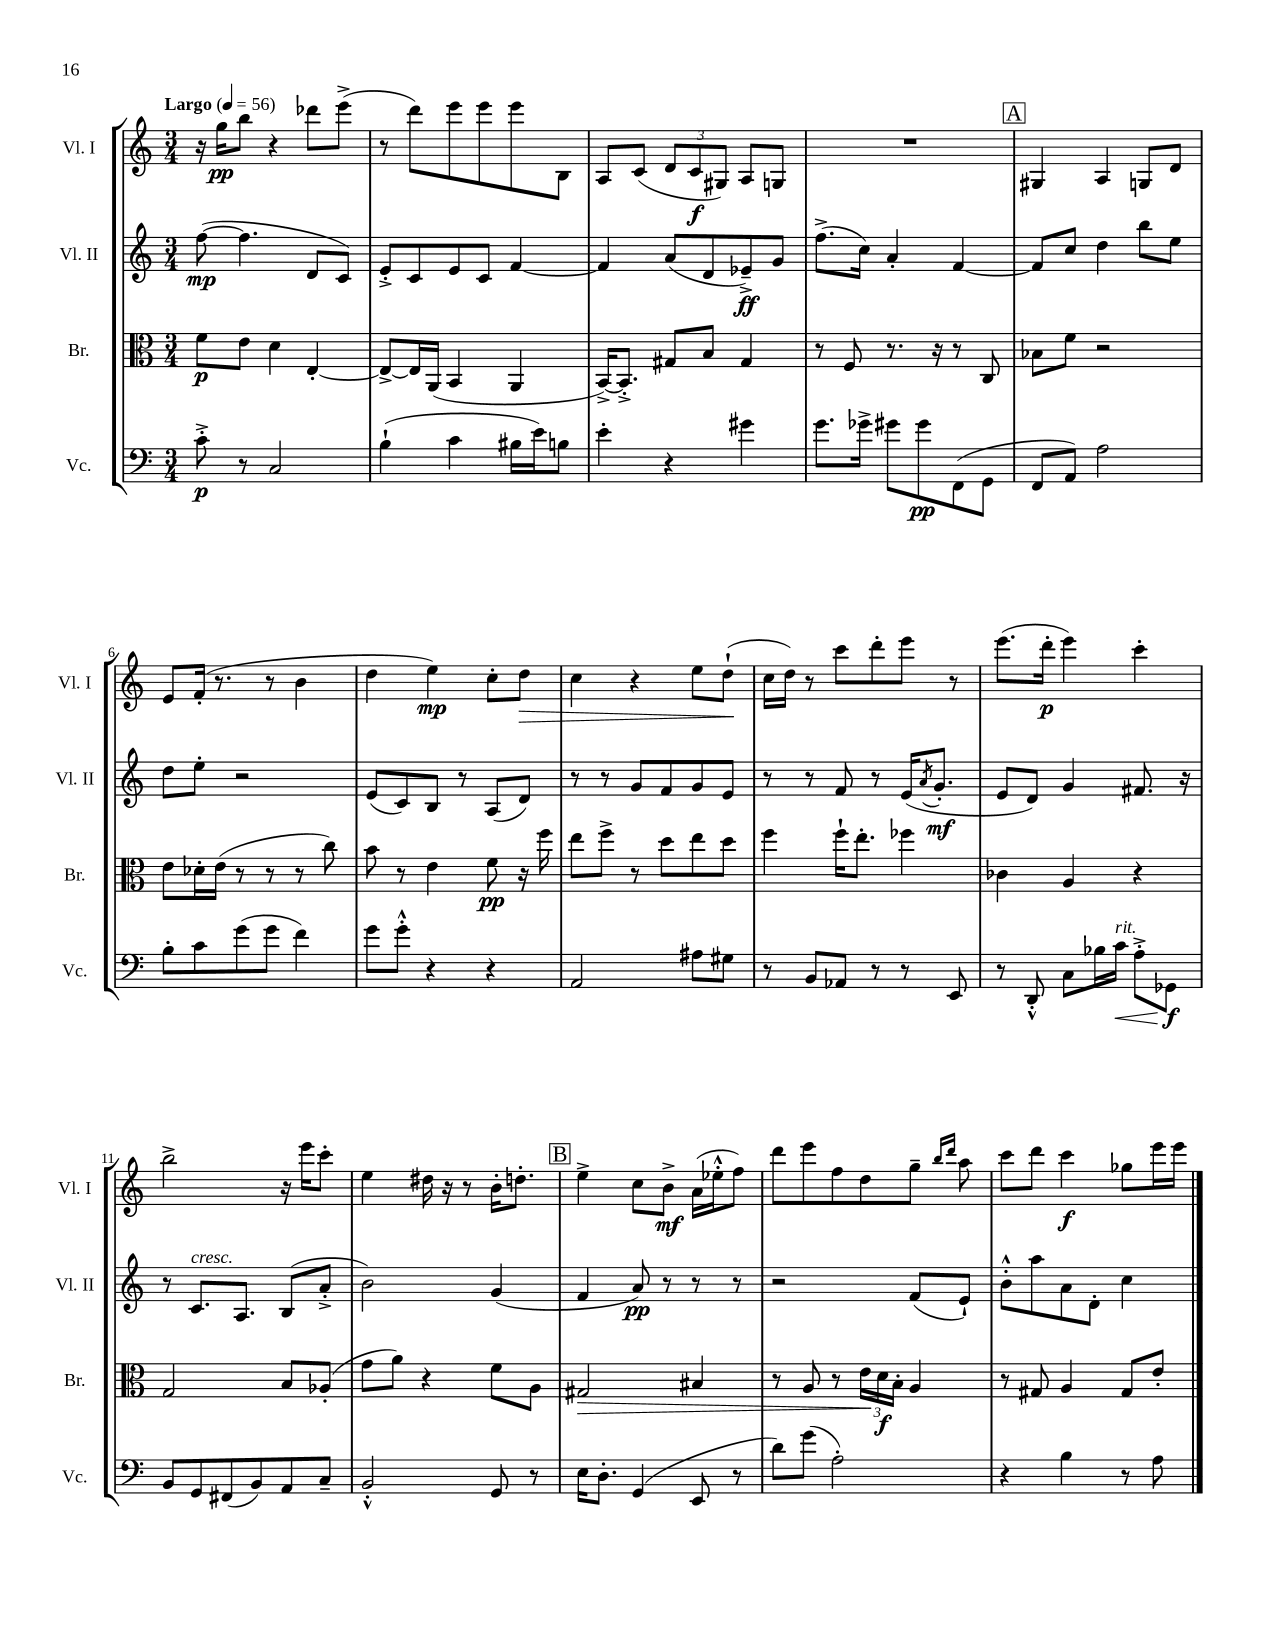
<<
\new StaffGroup <<
\new Staff = "s0" \with { instrumentName = "Vl. I" shortInstrumentName = "Vl. I" } {
    \clef treble \key c \major \numericTimeSignature \time 3/4 \tempo "Largo" 4 = 56
    r16 g''16\pp b''8 r4 des'''8 e'''8->( |
    r8 d'''8) e'''8 e'''8 e'''8 b8 |
    a8 c'8( \tuplet 3/2 { d'8 c'8\f gis8) } a8 g8 |
    R2. |
    \mark \markup { \box "A" } gis4 a4 g8 d'8 |
    e'8 f'16-.( r8. r8 b'4 |
    d''4 e''4\mp) c''8-. d''8\> |
    c''4 r4 e''8 d''8-!\!( |
    c''16 d''16) r8 c'''8 d'''8-. e'''8 r8 |
    e'''8.( d'''16-.\p e'''4) c'''4-. |
    b''2-> r16 e'''16 c'''8-. |
    e''4 dis''16 r16 r8 b'16-. d''8.-. |
    \mark \markup { \box "B" } e''4-> c''8 b'8->\mf a'16( ees''16-.-^ f''8) |
    d'''8 e'''8 f''8 d''8 g''8-- \grace { b''16 d'''16 } a''8 |
    c'''8 d'''8 c'''4\f ges''8 e'''16 e'''16 \bar "|." |
}
\new Staff = "s1" \with { instrumentName = "Vl. II" shortInstrumentName = "Vl. II" } {
    \clef treble \key c \major \numericTimeSignature \time 3/4
    f''8~\mp( f''4. d'8 c'8) |
    e'8-.-> c'8 e'8 c'8 f'4~ |
    f'4 a'8( d'8 ees'8--->\ff) g'8 |
    f''8.->( c''16) a'4-. f'4~ |
    \mark \markup { \box "A" } f'8 c''8 d''4 b''8 e''8 |
    d''8 e''8-. r2 |
    e'8( c'8) b8 r8 a8( d'8) |
    r8 r8 g'8 f'8 g'8 e'8 |
    r8 r8 f'8 r8 e'16( \acciaccatura { a'8 } g'8.-.\mf |
    e'8 d'8) g'4 fis'8. r16 |
    r8 c'8.^\markup { \italic "cresc." } a8. b8( a'8-.-> |
    b'2) g'4( |
    \mark \markup { \box "B" } f'4 a'8\pp) r8 r8 r8 |
    r2 f'8( e'8-!) |
    b'8-.-^ a''8 a'8 d'8-. c''4 \bar "|." |
}
\new Staff = "s2" \with { instrumentName = "Br." shortInstrumentName = "Br." } {
    \clef alto \key c \major \numericTimeSignature \time 3/4
    f'8\p e'8 d'4 e4~-. |
    e8~-> e16 a,16( b,4 a,4 |
    b,16~->) b,8.-.-> gis8 b8 gis4 |
    r8 f8 r8. r16 r8 c8 |
    \mark \markup { \box "A" } bes8 f'8 r2 |
    e'8 des'16-. e'16( r8 r8 r8 c''8) |
    b'8 r8 e'4 f'8\pp r16 f''16 |
    e''8 f''8-> r8 d''8 e''8 d''8 |
    f''4 f''16-! e''8.-. fes''4 |
    ces'4 a4 r4 |
    g2 b8 aes8-.( |
    g'8 a'8) r4 f'8 a8 |
    \mark \markup { \box "B" } gis2\> bis4 |
    r8 a8 r8 \tuplet 3/2 { e'16\! d'16\f b16-. } a4 |
    r8 gis8 a4 gis8 e'8-. \bar "|." |
}
\new Staff = "s3" \with { instrumentName = "Vc." shortInstrumentName = "Vc." } {
    \clef bass \key c \major \numericTimeSignature \time 3/4
    c'8-.->\p r8 c2 |
    b4-!( c'4 bis16 e'16) b8 |
    e'4-. r4 gis'4 |
    g'8. ges'16-> gis'8 gis'8\pp f,8( g,8 |
    \mark \markup { \box "A" } f,8 a,8) a2 |
    b8-. c'8 g'8( g'8 f'4) |
    g'8 g'8-.-^ r4 r4 |
    a,2 ais8 gis8 |
    r8 b,8 aes,8 r8 r8 e,8 |
    r8 d,8-.-^ c8 bes16 c'16\<^\markup { \italic "rit." } a8-.-> ges,8\f\! |
    b,8 g,8 fis,8( b,8) a,8 c8-- |
    b,2-.-^ g,8 r8 |
    \mark \markup { \box "B" } e16 d8.-. g,4( e,8 r8 |
    d'8) g'8( a2-.) |
    r4 b4 r8 a8 \bar "|." |
}
>>
>>
